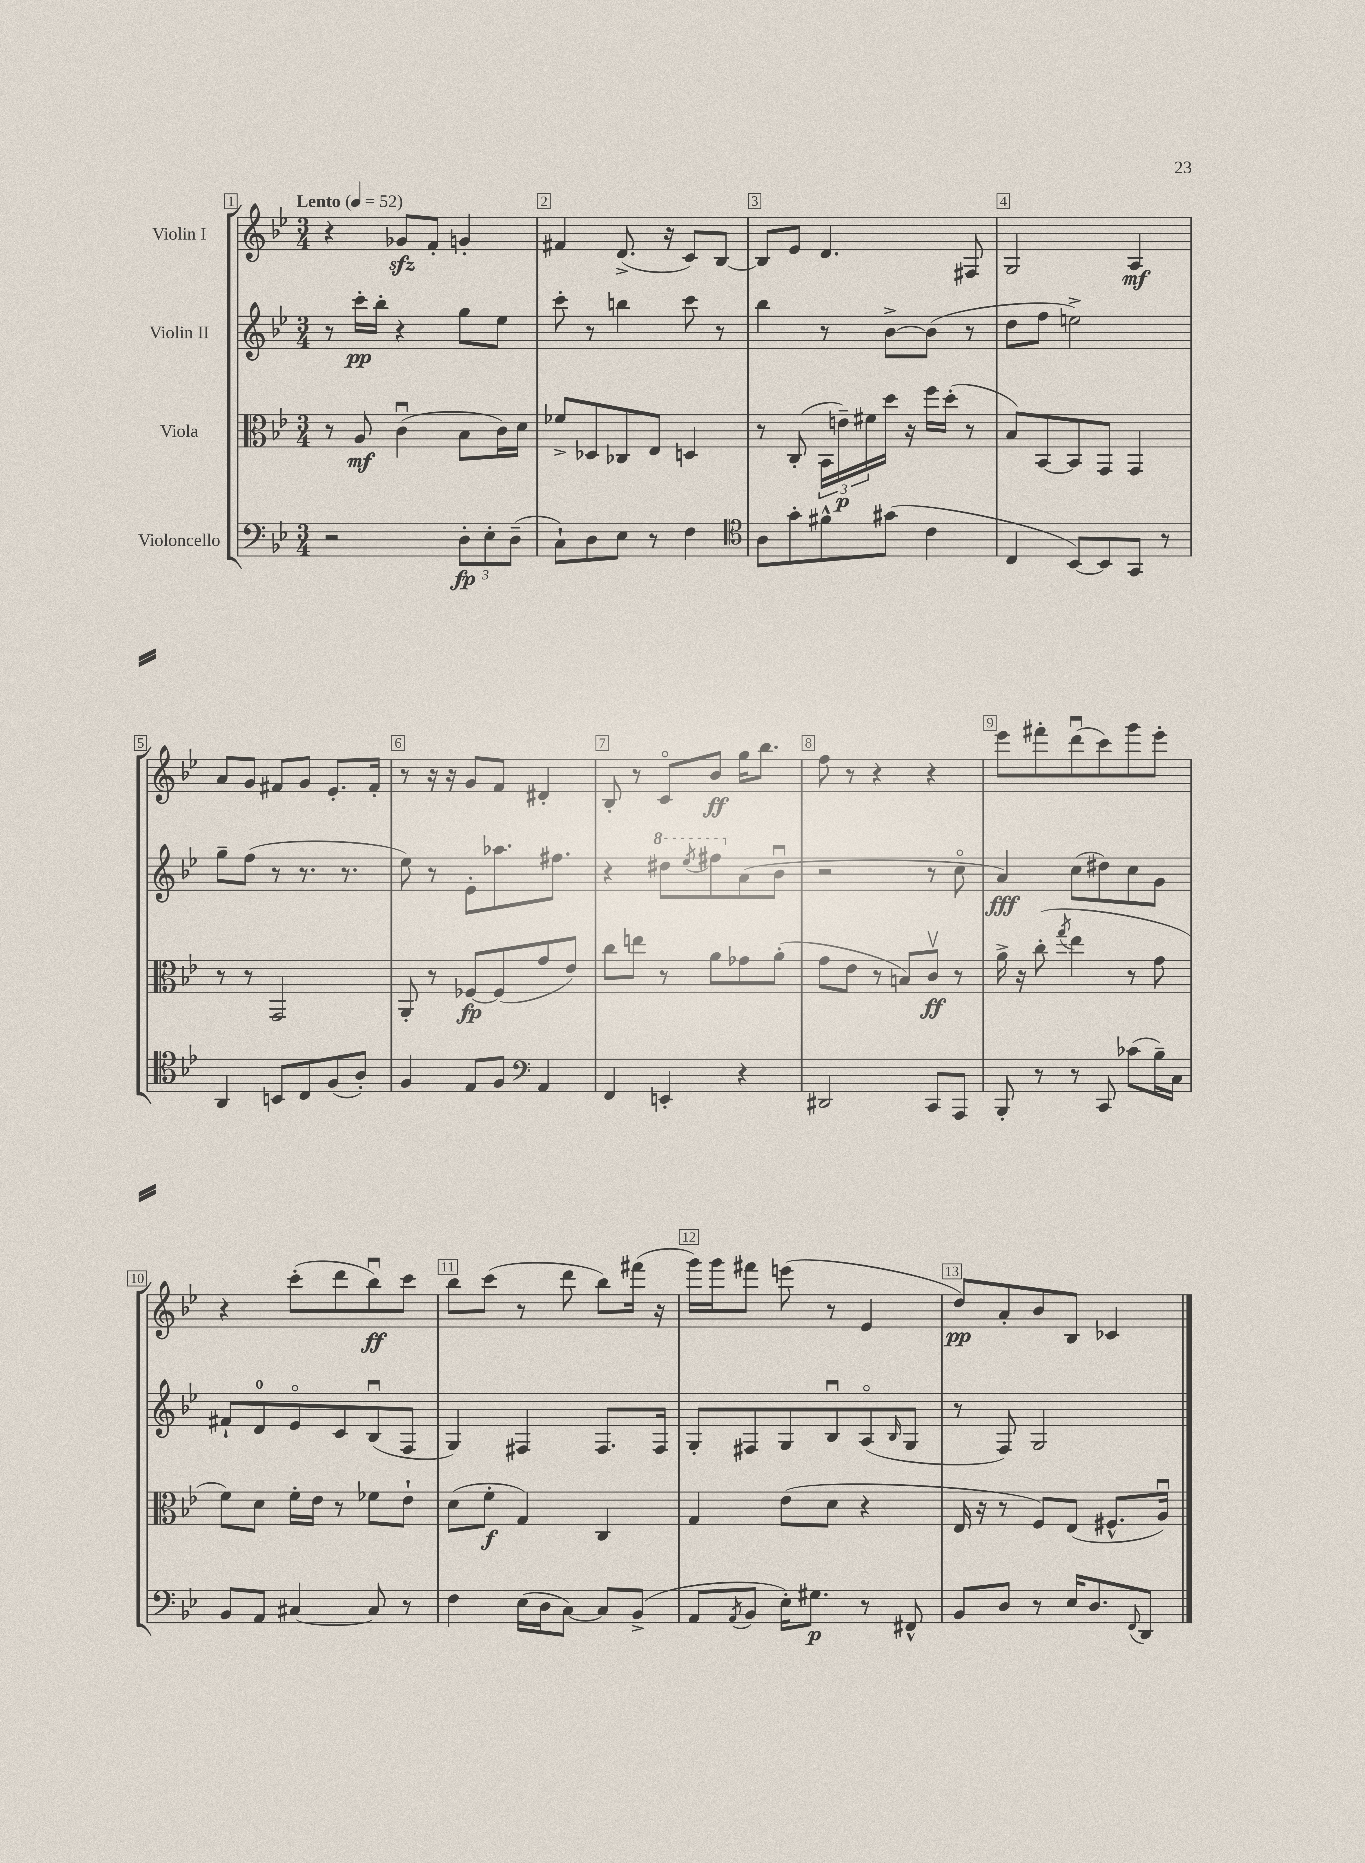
<<
\new StaffGroup <<
\new Staff = "s0" \with { instrumentName = "Violin I" } {
    \clef treble \key bes \major \numericTimeSignature \time 3/4 \tempo "Lento" 4 = 52
    r4 ges'8\sfz f'8-. g'4-. |
    fis'4 d'8.->( r16 c'8) bes8~ |
    bes8 ees'8 d'4. fis8 |
    g2 a4\mf |
    a'8 g'8 fis'8 g'8 ees'8.-. fis'16-. |
    r8 r16 r16 g'8 f'8 dis'4-. |
    bes8-. r8 c'8\flageolet bes'8\ff g''16 bes''8. |
    f''8 r8 r4 r4 |
    ees'''8 fis'''8-. d'''8\downbow( c'''8) g'''8 ees'''8-. |
    r4 c'''8-.( d'''8 bes''8\downbow\ff) c'''8 |
    bes''8 c'''8( r8 d'''8 bes''8) fis'''16( r16 |
    g'''16) g'''16 fis'''8 e'''8( r8 ees'4 |
    d''8\pp) a'8-. bes'8 bes8 ces'4 \bar "|." |
}
\new Staff = "s1" \with { instrumentName = "Violin II" } {
    \clef treble \key bes \major \numericTimeSignature \time 3/4
    r8 c'''16-.\pp bes''16-. r4 g''8 ees''8 |
    c'''8-. r8 b''4 c'''8 r8 |
    bes''4 r8 bes'8~-> bes'8( r8 |
    d''8 f''8 e''2->) |
    g''8-- f''8( r8 r8. r8. |
    ees''8) r8 ees'8-. aes''8. fis''8. |
    r4 \ottava #1 dis'''8 \acciaccatura { ees'''8 } fis'''8 \ottava #0 a'8( bes'8\downbow |
    r2 r8 c''8\flageolet |
    a'4\fff) c''8( dis''8) c''8 g'8 |
    fis'8-! d'8-0 ees'8\flageolet c'8 bes8\downbow( f8 |
    g4) fis4 fis8. fis16 |
    g8-. fis8 g8 bes8\downbow a8\flageolet( \grace { bes16 } g8 |
    r8 f8) g2 \bar "|." |
}
\new Staff = "s2" \with { instrumentName = "Viola" } {
    \clef alto \key bes \major \numericTimeSignature \time 3/4
    r8 a8\mf c'4\downbow( bes8 c'16) d'16 |
    fes'8-> des8 ces8 ees8 d4 |
    r8 c8-.( \tuplet 3/2 { bes,16 e'16--\p) fis'16 } d''16 r16 f''16 d''16-.( r8 |
    bes8) bes,8~ bes,8 g,8 g,4 |
    r8 r8 g,2 |
    a,8-. r8 fes8~\fp fes8( g'8 ees'8) |
    c''8 e''8 r8 a'8 ges'8 a'8-.( |
    g'8 ees'8 r8 b8) c'8\upbow\ff r8 |
    a'16-> r16 c''8-.( \acciaccatura { g''8 } ees''4 r8 g'8 |
    f'8) d'8 f'16-. ees'16 r8 fes'8 ees'8-! |
    d'8( f'8-.\f g4) c4 |
    g4 ees'8( d'8 r4 |
    ees16 r16 r8 f8) ees8( fis8.-^ a16\downbow) \bar "|." |
}
\new Staff = "s3" \with { instrumentName = "Violoncello" } {
    \clef bass \key bes \major \numericTimeSignature \time 3/4
    r2 \tuplet 3/2 { d8-.\fp ees8-. d8--( } |
    c8-!) d8 ees8 r8 f4 |
    \clef tenor a8 g'8-. fis'8-^ gis'8( c'4 |
    c4 bes,8~) bes,8 g,8 r8 |
    a,4 b,8 c8 f8( a8-.) |
    f4 ees8 f8 \clef bass a,4 |
    f,4 e,4-. r4 |
    dis,2 c,8 a,,8 |
    bes,,8-. r8 r8 c,8 ces'8( bes16--) c16 |
    bes,8 a,8 cis4~ cis8 r8 |
    f4 ees16( d16 c8~) c8 bes,8->( |
    a,8 \acciaccatura { a,8 } bes,8 ees16-.) gis8.\p r8 fis,8-^ |
    bes,8 d8 r8 ees16 d8. \appoggiatura { f,8 } d,8 \bar "|." |
}
>>
>>
\layout { \context { \Score \override BarNumber.break-visibility = ##(#f #t #t) barNumberVisibility = #all-bar-numbers-visible \override BarNumber.stencil = #(make-stencil-boxer 0.1 0.3 ly:text-interface::print) } }
